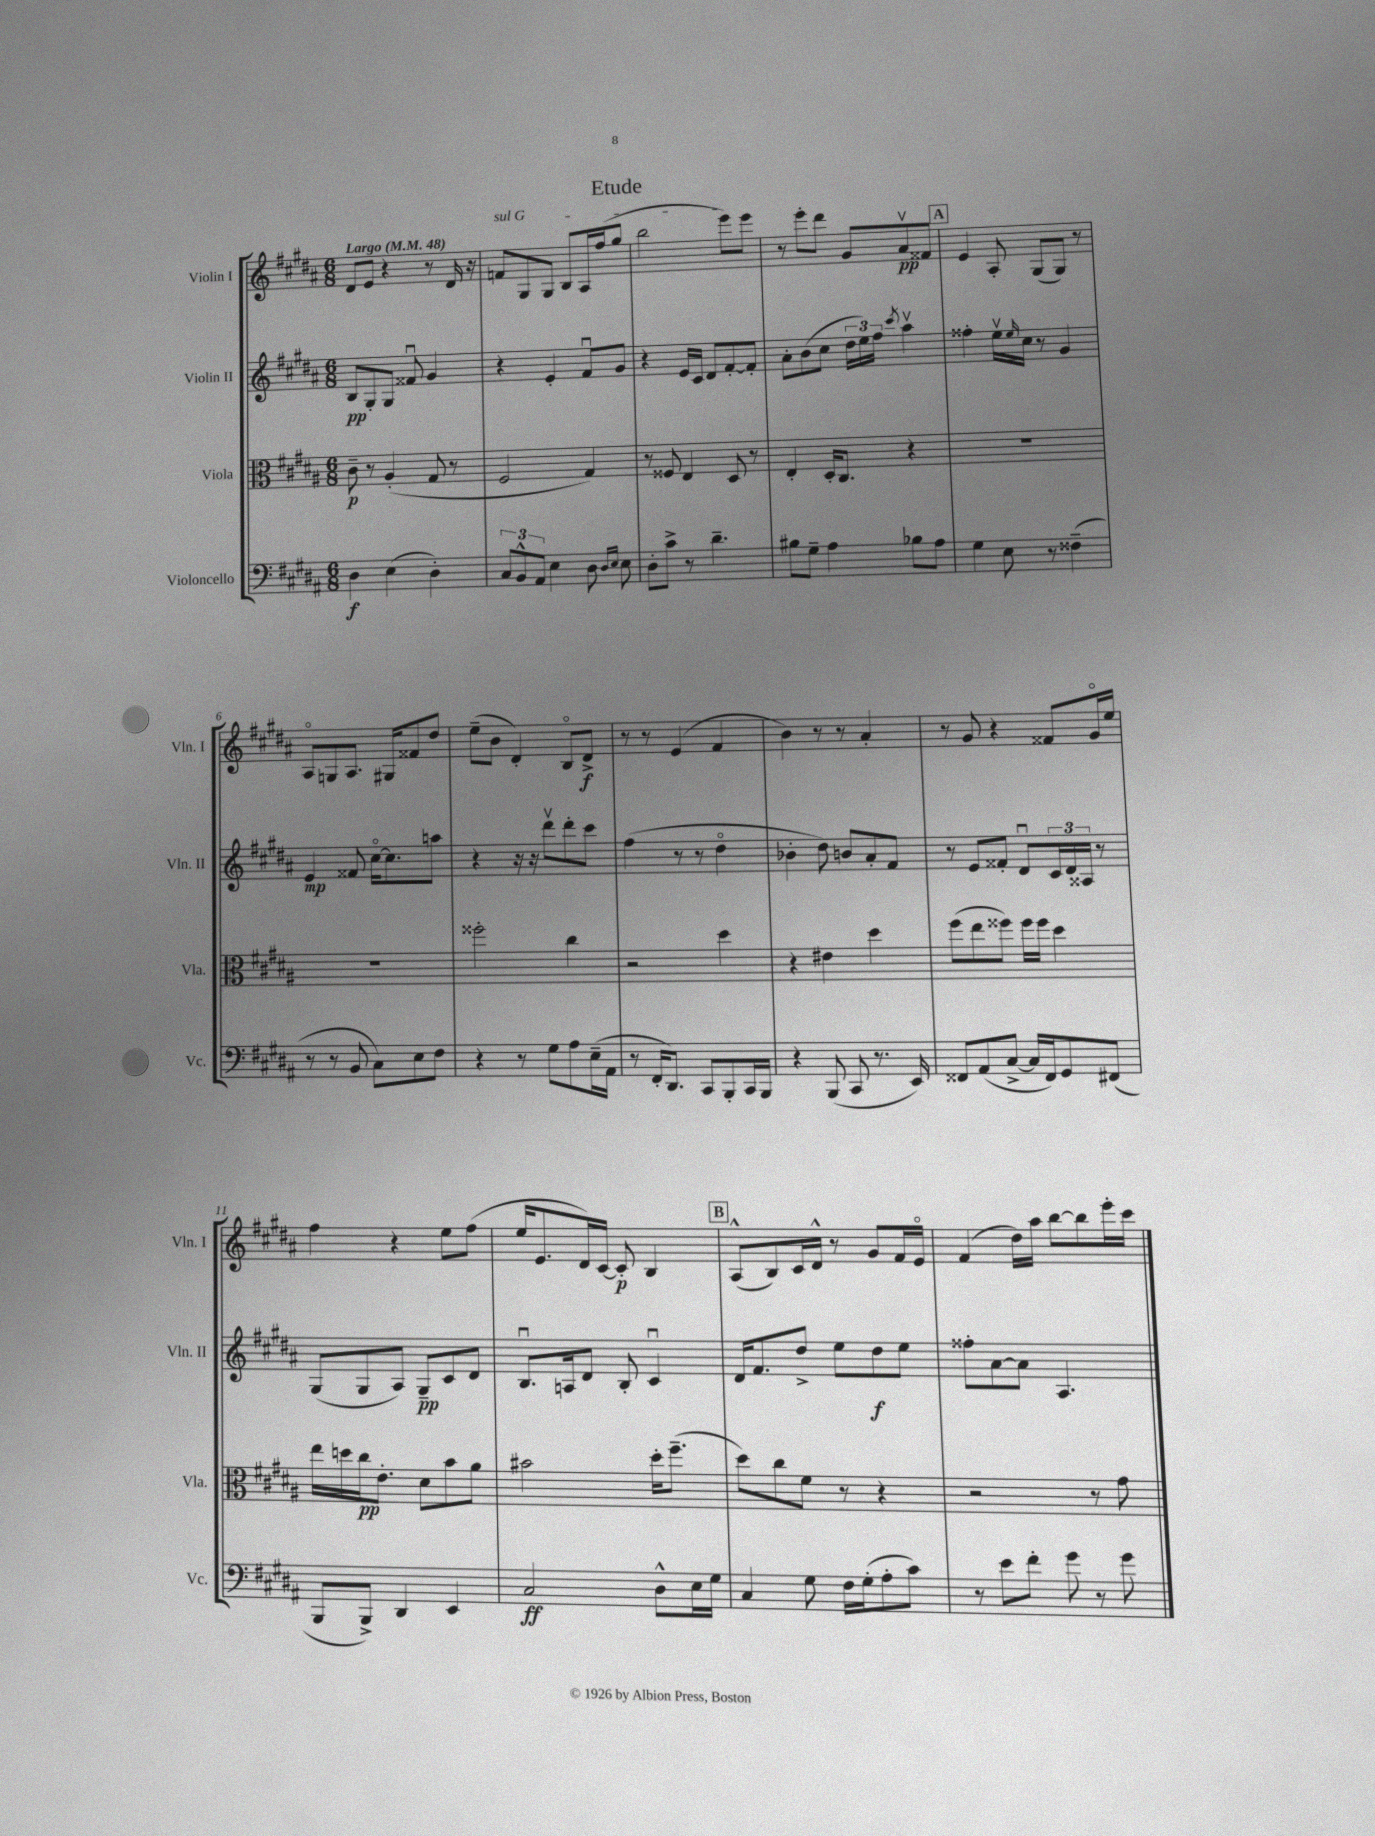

**kern	**kern	**kern	**kern
*staff4	*staff3	*staff2	*staff1
*clefF4	*clefC3	*clefG2	*clefG2
*k[f#c#g#d#a#]	*k[f#c#g#d#a#]	*k[f#c#g#d#a#]	*k[f#c#g#d#a#]
*M6/8	*M6/8	*M6/8	*M6/8
*MM48	*MM48	*MM48	*MM48
4D#	8c#~	8B	8d#
.	8r	8G#'	8e
(4E	(4A#'	8G#	4r
.	.	8f##u	.
4D#')	8G#	4g#	8r
.	8r	.	16d#
.	.	.	16r
=	=	=	=
12C#	2F#	4r	8f
12BB^^	.	.	.
.	.	.	8G#
12AA#	.	.	.
4E	.	4e'	8G#
.	.	.	8B
8D#	4G#)	8f#u	16A#
.	.	.	(16ff#
16qqD#	.	.	.
16qqE	.	.	.
8E	.	8g#	8gg#
=	=	=	=
8D#'	8r	4r	2bb
8c#^	8F##	.	.
8r	4E	16e	.
.	.	16c#	.
4.d#~	.	8d#	.
.	8D#	[8f#'	8eee)
.	8r	8f#']	8eee
=	=	=	=
8B#	4E'	8a#'	8r
8G#~	.	(8b	8eee'
4A#	16D#'	8cc#	8ddd#
.	8.C#	.	.
.	.	24dd#	8g#
.	.	24ee)	.
.	.	24ff#	.
.	.	8qccc#	.
8B-	4r	4aa#v	8a#v
8A#	.	.	8f##
=	=	=	=
4G#	2.r	4ff##'	4e
8E	.	16eev	8A#'
.	.	16qqee	.
.	.	16cc#	.
8r	.	8r	(8G#
(4F##~	.	4g#	8G#)
.	.	.	8r
=	=	=	=
8r	2.r	4e	8A#o
8r	.	.	8G
8BB	.	8f##	8.A#
8C#)	.	[16cc#o	.
.	.	8.cc#]	16G#
8E	.	.	8f##
8F#	.	8aa	8dd#
=	=	=	=
4r	2ff##'	4r	(8ee~
.	.	.	8b
8r	.	16r	4d#')
.	.	16r	.
8G#	.	8ddd#v	.
8A#	4cc#	8ddd#'	8Bo
(16E~	.	8ccc#	8d#^
16AA#	.	.	.
=	=	=	=
8r	2r	(4ff#	8r
16FF#'	.	.	8r
8.DD#)	.	.	.
.	.	8r	(4e
8CC#	.	8r	.
8BBB'	4dd#	4dd#o	4f#
16CC#	.	.	.
16BBB	.	.	.
=	=	=	=
4r	4r	4b-'	4b)
(8BBB	4e#	8dd#)	8r
8CC#	.	8b	8r
8.r	4dd#	8a#'	4a#'
.	.	8f#	.
16EE)	.	.	.
=	=	=	=
8FF##	(8ff#	8r	8r
(8AA#	8ee	8e	8g#
[8C#^	8ff##)	8f##'	4r
16C#]	16ff##	8d#u	.
16FF##)	16ff##	.	.
8GG#	4dd#	24c#	8f##
.	.	24d#	.
.	.	24A##	.
(8FF#	.	8r	16g#o
.	.	.	16ee
=	=	=	=
8BBB	16ee	(8G#	4ff#
.	16dd	.	.
8BBB^)	16cc#	8G#	.
.	8.e'	.	.
4DD#	.	8A#)	4r
.	8d#	8G#~	.
4EE	8b	8c#	8ee
.	8a#	8d#	(8ff#
=	=	=	=
2C#	2b#	8.Bu	16ee
.	.	.	8.e
.	.	16A	.
.	.	8d#	16d#)
.	.	.	[16c#
.	.	8B'	8c#']
8D#^^	16dd#'	4c#u	4B
.	(8.ff#~	.	.
16E	.	.	.
16G#	.	.	.
=	=	=	=
4C#	8dd#)	16d#	(8A#^^
.	.	8.f#	.
.	8cc#	.	8B)
8G#	8f#	8dd#^	16c#
.	.	.	16d#^^
16F#	8r	8ee	8r
(16G#'	.	.	.
8A#'	4r	8dd#	8g#
8c#)	.	8ee	16f#
.	.	.	16eo
=	=	=	=
8r	2r	8ff##'	(4f#
8e	.	[8a#	.
8f#'	.	8a#]	16dd#)
.	.	.	16aa#
8g#	.	4.A#	[8bb
8r	8r	.	8bb]
8g#	8g#	.	16eee'
.	.	.	16ccc#
==	==	==	==
*-	*-	*-	*-
